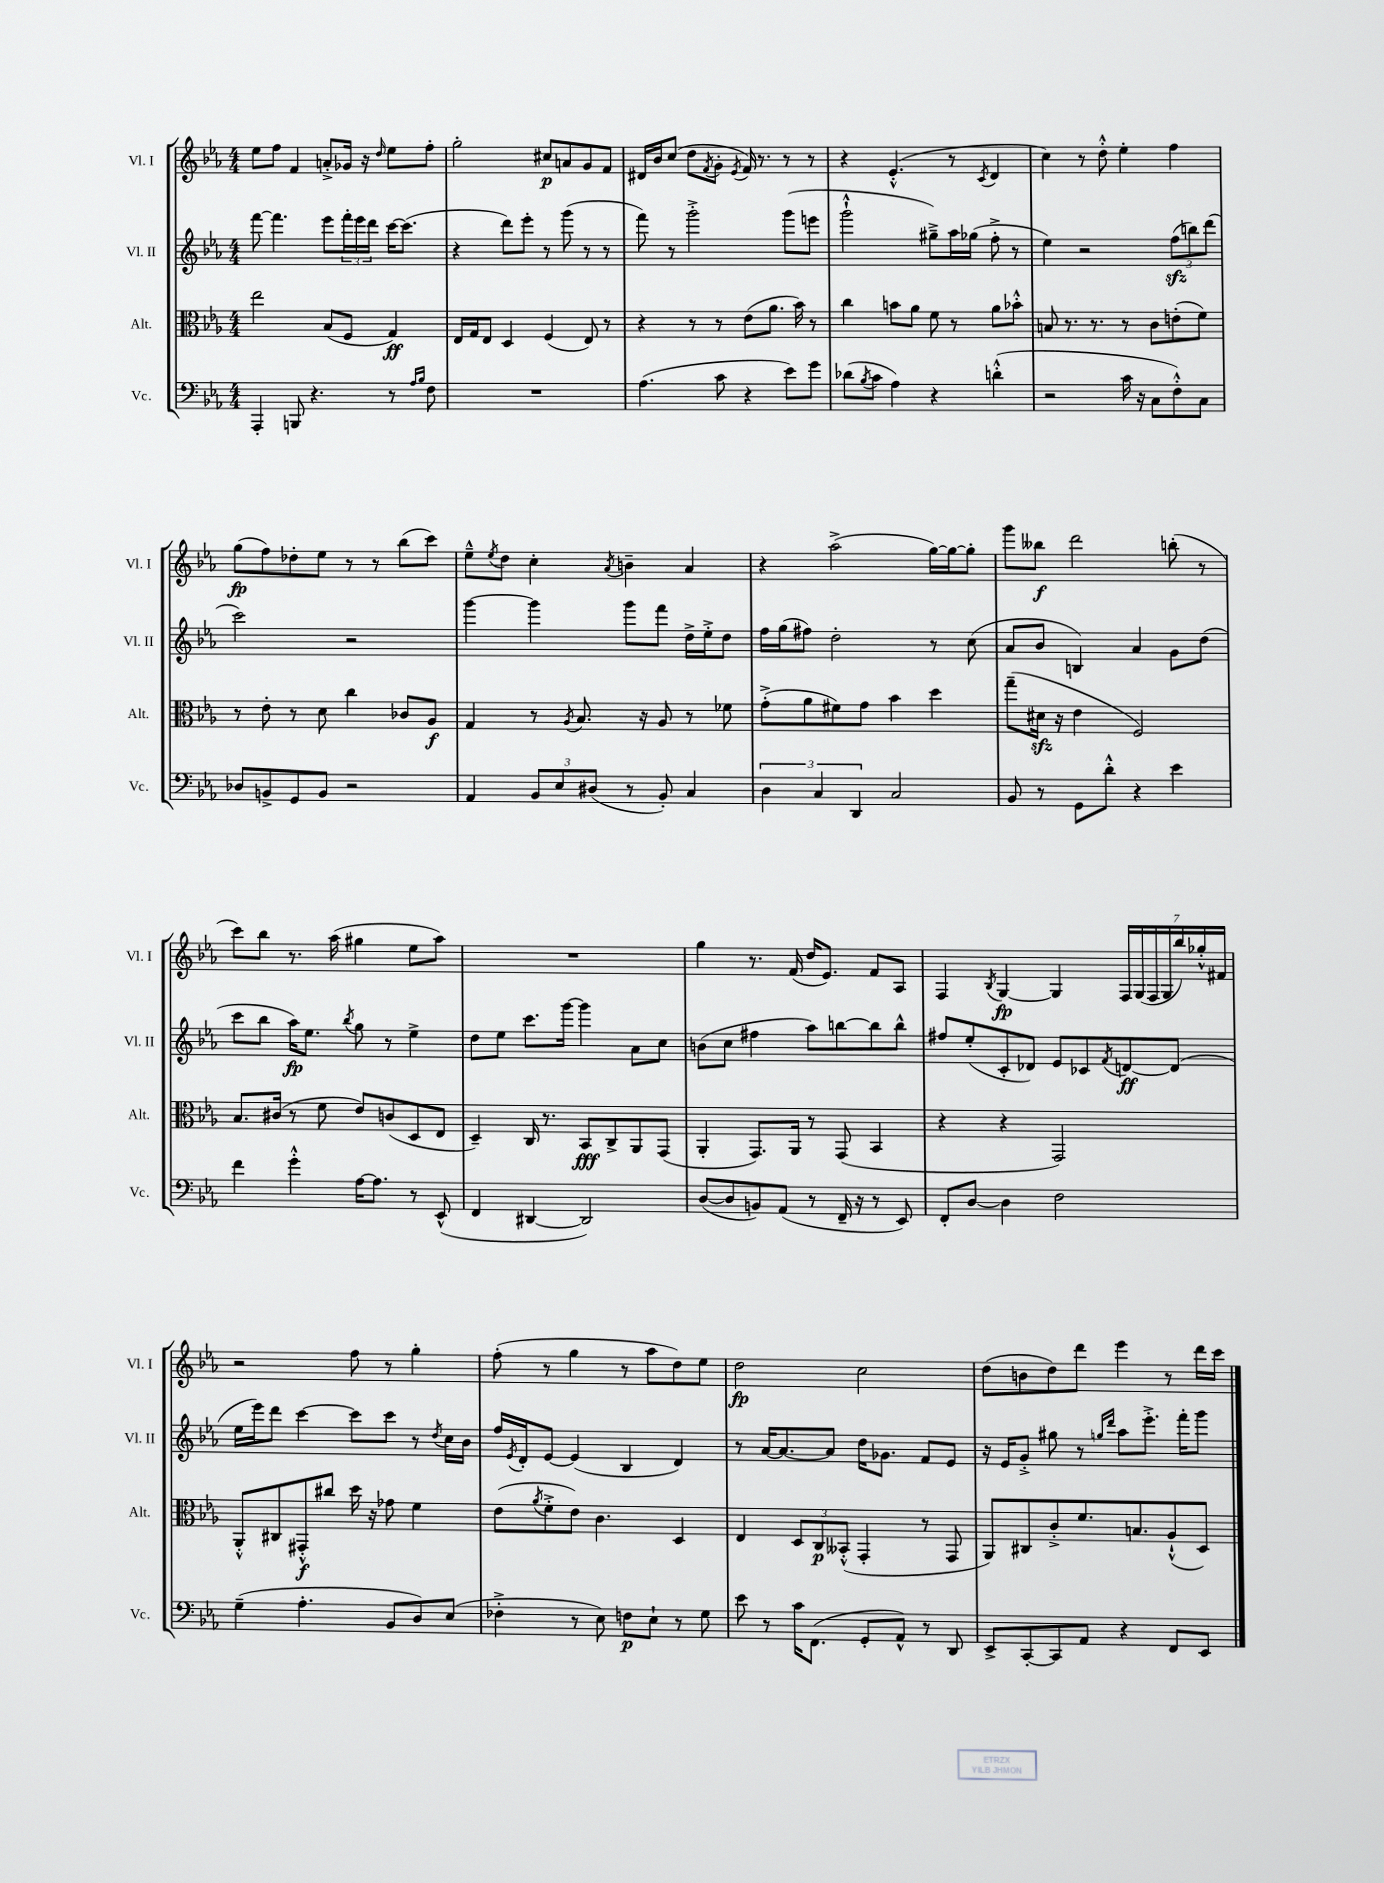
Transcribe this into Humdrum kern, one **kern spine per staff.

**kern	**kern	**kern	**kern
*staff4	*staff3	*staff2	*staff1
*clefF4	*clefC3	*clefG2	*clefG2
*k[b-e-a-]	*k[b-e-a-]	*k[b-e-a-]	*k[b-e-a-]
*M4/4	*M4/4	*M4/4	*M4/4
4AAA-'	2ee-	[8fff	8ee-
.	.	4.fff]	8ff
8BBB	.	.	4f
4.r	.	.	.
.	(8B-	8eee-	8a'^
.	8F	24fff'	16g-
.	.	24eee-	.
.	.	.	16r
.	.	24ddd	.
.	.	.	16qqdd
8r	4G)	[16ccc	8ee-
.	.	(8.ccc]	.
16qqA-	.	.	.
16qqB-	.	.	.
8F	.	.	8ff'
=	=	=	=
1r	16E-	4r	2gg'
.	16G	.	.
.	8E-	.	.
.	4D	8ddd)	.
.	.	8eee-'	.
.	(4F	8r	8cc#
.	.	(8ggg	8a
.	8E-)	8r	8g
.	8r	8r	8f
=	=	=	=
(4.A-	4r	8fff)	16d#
.	.	.	16b-
.	.	8r	(8cc
.	8r	2ggg'^	8dd
.	.	.	8qf
8c	8r	.	8g'
.	.	.	8qe-
4r	(8e-	.	16f)
.	.	.	8.r
.	8.a-	.	.
8e-)	.	(8ggg	8r
.	16b-)	.	.
8g	8r	8eee	8r
=	=	=	=
(8d-	4cc	2ggg`^^	4r
8qB-	.	.	.
8c	.	.	.
4A-)	8b	.	(4.e-'^^
.	8a-	.	.
4r	8f	8gg#~^)	.
.	8r	16aa-	8r
.	.	(16gg-	.
.	.	.	8qc
(4d'^^	8a-	8ff'^	4d
.	8b-'^^	8r	.
=	=	=	=
2r	8B	4ee-)	4cc)
.	8.r	.	.
.	.	2r	8r
.	8.r	.	.
.	.	.	8dd'^^
16c	8r	.	4ee-'
16r	.	.	.
8C	8c	.	.
8F'^^)	(8e'	(12ff	4ff
.	.	12bb)	.
8C	8f)	.	.
.	.	(12ddd	.
=	=	=	=
8D-	8r	2ccc)	(8gg
8BB^	8e-'	.	8ff)
8GG	8r	.	8dd-'
8BB	8d	.	8ee-
2r	4cc	2r	8r
.	.	.	8r
.	8c-	.	(8bb-
.	8A-	.	8ccc)
=	=	=	=
4AA-	4G	[4ggg	8ee-~^^
.	.	.	8qee-
.	.	.	8dd
12BB-	8r	4ggg]	4cc'
12E-	.	.	.
.	8qA-	.	.
.	8.B-	.	.
(12D#	.	.	.
.	.	.	8qa-
8r	.	8ggg	4b~
.	16r	.	.
8BB-')	8A-	8fff	.
4C	8r	16dd^	4a-
.	.	16ee-'^	.
.	8f-	8dd	.
=	=	=	=
6D	(8g'^	16ff	4r
.	.	(16gg	.
.	8a-	8ff#)	.
6C	.	.	.
.	8f#)	2dd'	(2aa-^
6DD	.	.	.
.	8g	.	.
2C	4b-	.	.
.	4dd	8r	[16gg)
.	.	.	16gg_
.	.	(8cc	8gg']
=	=	=	=
8BB-	(8gg~	8a-	8ggg
8r	16d#	8b-	8bb--
.	16r	.	.
8GG	4e-	4B)	2ddd
8d'^^	.	.	.
4r	2F)	4a-	.
4e-	.	8g	(8bb'
.	.	(8dd	8r
=	=	=	=
4f	8.B-	8ccc	8ccc)
.	.	8bb-	8bb-
.	(16c#	.	.
4g'^^	8r	16aa-)	8.r
.	.	8.ee-	.
.	8f	.	.
.	.	.	(16aa-
.	.	8qbb-	.
[16A-	8e-)	8gg	4gg#
8.A-]	.	.	.
.	(8c	8r	.
8r	8D	4ee-^	8ee-
(8EE-^^	8E-	.	8aa-)
=	=	=	=
4FF	4D~)	8dd	1r
.	.	8ee-	.
[4DD#	16C	8.ccc	.
.	8.r	.	.
.	.	[16ggg	.
2DD#])	8BB-	4ggg]	.
.	8C^	.	.
.	8AA-	8a-	.
.	(8GG	8cc	.
=	=	=	=
([8D	4AA-'	(8b	4gg
8D]	.	8cc	.
8BB)	8.GG)	4ff#	8.r
(8AA-	.	.	.
.	16AA-	.	(16f
8r	8r	8aa-)	16dd
.	.	.	8.e-)
16FF~	(8GG	[8bb	.
16r	.	.	.
8r	4BB-	8bb]	8f
8EE-)	.	8bb^^	8A-
=	=	=	=
8FF'	4r	8ff#	4F
[8D	.	(8ee-'	.
.	.	.	8qB-
4D]	4r	8c'	[4G
.	.	8d-)	.
2F	2GG)	8e-	4G]
.	.	8c-	.
.	.	8qf	.
.	.	[8d	28F
.	.	.	(28G
.	.	.	28F
.	.	.	28G
.	.	(8d]	.
.	.	.	28bb-)
.	.	.	28gg-'^^
.	.	.	28f#
=	=	=	=
(4G~	8AA-'^^	16ee-	2r
.	.	16eee-)	.
.	8C#	8ddd	.
4.A-'	8GG#'^^	[4ccc	.
.	8cc#	.	.
.	16dd	8ccc]	8ff
.	16r	.	.
8BB-	8g-	8ccc	8r
8D)	4f	8r	4gg'
.	.	8qdd	.
(8E-	.	16cc	.
.	.	16b-	.
=	=	=	=
4F-'^	(8e-	16ff	(8ff'
.	.	8qe-	.
.	.	16d'	.
.	8qa-	.	.
.	8f'^	[8e-	8r
8r	8e-)	(4e-]	4gg
8E-)	4.c	.	.
8F	.	4B-	8r
8E-`	.	.	8aa-
8r	4D	4d)	8dd)
8G	.	.	8ee-
=	=	=	=
8e-	4E-	8r	2dd
8r	.	[16a-	.
.	.	8.a-_	.
16c	12D	.	.
(8.FF	.	.	.
.	12C	.	.
.	.	8a-]	.
.	(12BB--'^^	.	.
8GG'	4GG'	16dd	2cc
.	.	8.g-	.
8AA-^^)	.	.	.
8r	8r	8f	.
8DD	8GG	8e-	.
=	=	=	=
8EE-^	8AA-)	16r	(8dd
.	.	16e-	.
[8CC'	8C#	8g'^	8b
8CC]	8c'^	8gg#	8dd)
8AA-	8.f	8r	8ddd
.	.	16qqgg	.
.	.	16qqddd	.
4r	.	8aa-	4eee-
.	8.B	.	.
.	.	8.eee-'^	.
8FF	(8A-`^^	.	8r
.	.	16fff'	.
8EE-	8D)	8ggg	16ddd
.	.	.	16ccc
==	==	==	==
*-	*-	*-	*-
